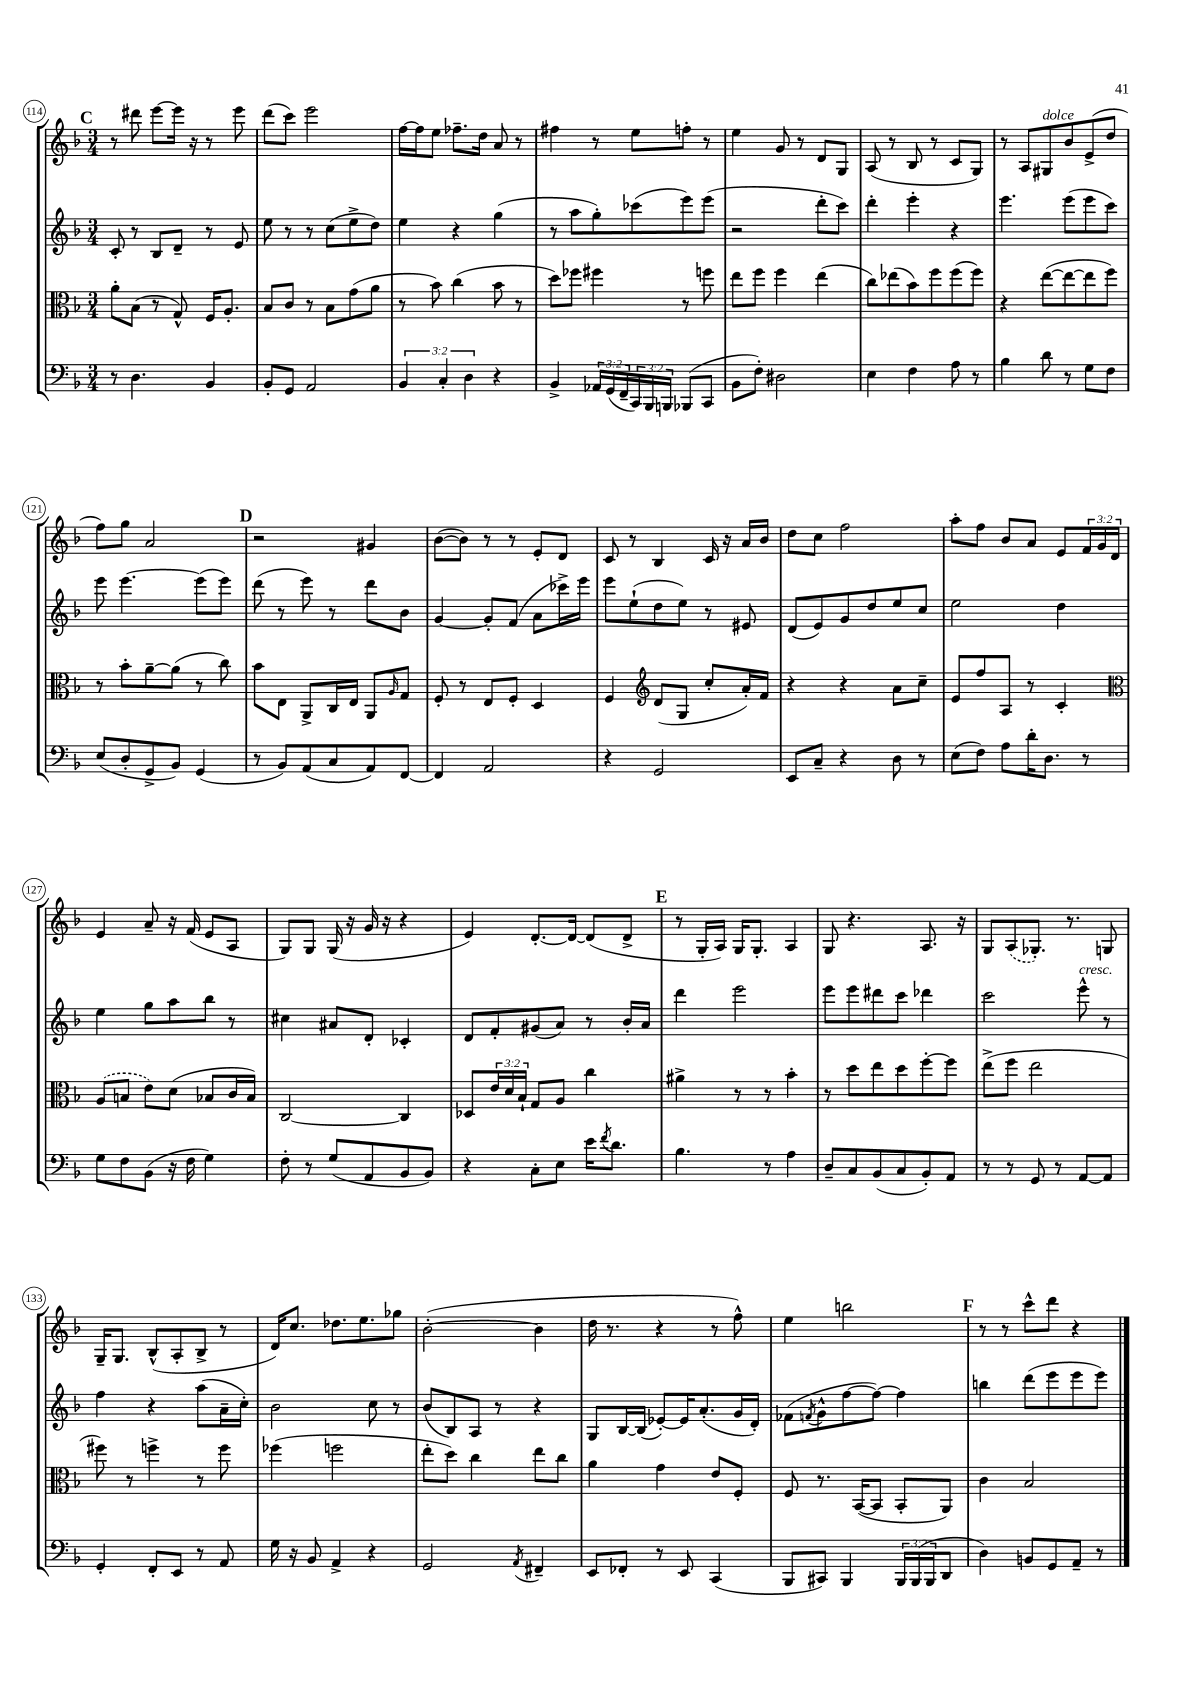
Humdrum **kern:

**kern	**kern	**kern	**kern
*staff4	*staff3	*staff2	*staff1
*clefF4	*clefC3	*clefG2	*clefG2
*k[b-]	*k[b-]	*k[b-]	*k[b-]
*M3/4	*M3/4	*M3/4	*M3/4
8r	8a'	8c'	8r
4.D	(8B-	8r	8ddd#
.	8r	8B-	[8eee
.	8G^^)	8d~	16eee]
.	.	.	16r
4BB-	16F	8r	8r
.	8.A'	.	.
.	.	8e	8eee
=	=	=	=
8BB-'	8B-	8ee	(8ddd
8GG	8c	8r	8ccc)
2AA	8r	8r	2eee
.	8B-	(8cc	.
.	(8g	8ee^	.
.	8a	8dd)	.
=	=	=	=
6BB-	8r	4ee	[16ff
.	.	.	16ff]
.	8b-)	.	8ee
6C'	.	.	.
.	(4cc	4r	8.ff-~
6D	.	.	.
.	.	.	16dd
4r	8b-	(4gg	8a
.	8r	.	8r
=	=	=	=
4BB-^	8dd)	8r	4ff#
.	8ff-	8aa	.
24AA-	4ff#	8gg')	8r
(24GG	.	.	.
24FF~	.	.	.
24CC)	.	(8ccc-	8ee
24BBB-	.	.	.
24BBB	.	.	.
(8BBB-	8r	8eee)	8ff'
8CC	8ff	(8eee	8r
=	=	=	=
8BB-	8ee	2r	4ee
8F')	8ff	.	.
2D#	4ff	.	8g
.	.	.	8r
.	(4ee	8ddd'	8d
.	.	8ccc)	8G
=	=	=	=
4E	8cc)	4ddd'	(8A
.	(8ee-	.	8r
4F	8b-)	4eee'	8B-
.	8ff	.	8r
8A	(8ff	4r	8c
8r	8ff)	.	8G)
=	=	=	=
4B-	4r	4.eee	8r
.	.	.	8A
8d	([8ee	.	8G#
8r	8ee_	(8eee	8b-
8G	8ee]	8eee	(8e^
8F	8ff)	8ccc)	8dd
=	=	=	=
(8E	8r	8eee	8ff)
8D'	8b-'	[4.eee	8gg
8GG^	[8a~	.	2a
8BB-)	(8a]	.	.
(4GG	8r	(8eee]	.
.	8cc)	8eee)	.
=	=	=	=
8r	8b-	(8ddd	2r
8BB-)	8E	8r	.
(8AA	8AA^	8eee)	.
8C	16C	8r	.
.	16E	.	.
8AA)	8AA	8ddd	4g#
.	16qqA	.	.
[8FF	8G	8b-	.
=	=	=	=
4FF]	8F'	[4g	([8b-
.	8r	.	8b-])
2AA	8E	8g']	8r
.	8F'	(8f	8r
.	4D	8a	8e'
.	.	16ccc-^)	8d
.	.	16eee	.
=	=	=	=
4r	4F	8eee	8c
.	.	(8ee`	8r
*	*clefG2	*	*
2GG	(8d	8dd	4B-
.	8G	8ee)	.
.	8cc'	8r	16c
.	.	.	16r
.	16a')	8e#	16a
.	16f	.	16b-
=	=	=	=
8EE	4r	(8d	8dd
8C~	.	8e)	8cc
4r	4r	8g	2ff
.	.	8dd	.
8D	8a	8ee	.
8r	8cc~	8cc	.
=	=	=	=
(8E	8e	2ee	8aa'
8F)	8ff	.	8ff
8A	8A	.	8b-
16d'	8r	.	8a
8.D	.	.	.
.	4c'	4dd	8e
8r	.	.	24f
.	.	.	24g
.	.	.	24d
=	=	=	=
*	*clefC3	*	*
8G	(8A	4ee	4e
8F	8B	.	.
(8BB-	8e)	8gg	8a~
16r	(8d	8aa	16r
16F	.	.	(16f
4G)	8B-	8bb-	8e
.	16c	8r	8A
.	16B-)	.	.
=	=	=	=
8F'	[2C	4cc#	8G)
8r	.	.	8G
(8G	.	8a#	(16G
.	.	.	16r
8AA	.	8d'	16g
.	.	.	16r
8BB-	4C]	4c-'	4r
8BB-)	.	.	.
=	=	=	=
4r	8D-	8d	4e)
.	24e	8f'	.
.	24d	.	.
.	24B-`	.	.
8C'	8G	(8g#	[8.d'
8E	8A	8a)	.
.	.	.	16d_
16e	4cc	8r	(8d]
8qf	.	.	.
8.d	.	.	.
.	.	16b-'	8d^
.	.	16a	.
=	=	=	=
4.B-	4a#^	4ddd	8r
.	.	.	16G'
.	.	.	16A)
.	8r	2eee	16G
.	.	.	8.G'
8r	8r	.	.
4A	4b-'	.	4A
=	=	=	=
8D~	8r	8eee	8G
8C	8dd	8eee	4.r
(8BB-	8ee	8ddd#	.
8C	8dd	8ccc	.
8BB-')	[8ff'	4ddd-	8.A
8AA	8ff]	.	.
.	.	.	16r
=	=	=	=
8r	(8ee^	2ccc	8G
8r	8ff	.	(8A
8GG	2ee	.	8.G-')
8r	.	.	.
.	.	.	8.r
[8AA	.	8eee^^	.
8AA]	.	8r	8G
=	=	=	=
4GG'	8ff#)	4ff	16G~
.	.	.	8.G
.	8r	.	.
8FF'	4ff^	4r	(8B-^^
8EE	.	.	8A'
8r	8r	(8aa	8B-^
8AA	8ff	16a~	8r
.	.	16cc')	.
=	=	=	=
16G	(4ff-	2b-	16d)
16r	.	.	8.cc
8BB-	.	.	.
4AA^	2ff	.	8.dd-
.	.	.	8.ee
4r	.	8cc	.
.	.	8r	8gg-
=	=	=	=
2GG	8ee'	(8b-	([2b-'
.	8dd)	8B-)	.
.	4cc	8A	.
.	.	8r	.
8qAA	.	.	.
4FF#~	8ee	4r	4b-]
.	8cc	.	.
=	=	=	=
8EE	4a	8G	16dd
.	.	.	8.r
8FF-'	.	[16B-	.
.	.	(16B-]	.
8r	4g	[8e-')	4r
8EE	.	16e-]	.
.	.	(8.a'	.
(4CC	8e	.	8r
.	8F'	16g	8ff^^)
.	.	16d')	.
=	=	=	=
8BBB-	8F	(8f-	4ee
.	.	8qf	.
8CC#)	8.r	8g^^	.
4BBB-	.	[8ff	2bb
.	([16BB-	.	.
.	8BB-]	8ff_)	.
24BBB-	8BB-'	4ff]	.
(24BBB-	.	.	.
24BBB-	.	.	.
8DD	8AA)	.	.
=	=	=	=
4D)	4c	4bb	8r
.	.	.	8r
8BB	2B-	(8ddd	8ccc^^
8GG	.	8eee	8ddd
8AA~	.	8eee	4r
8r	.	8eee)	.
==	==	==	==
*-	*-	*-	*-
